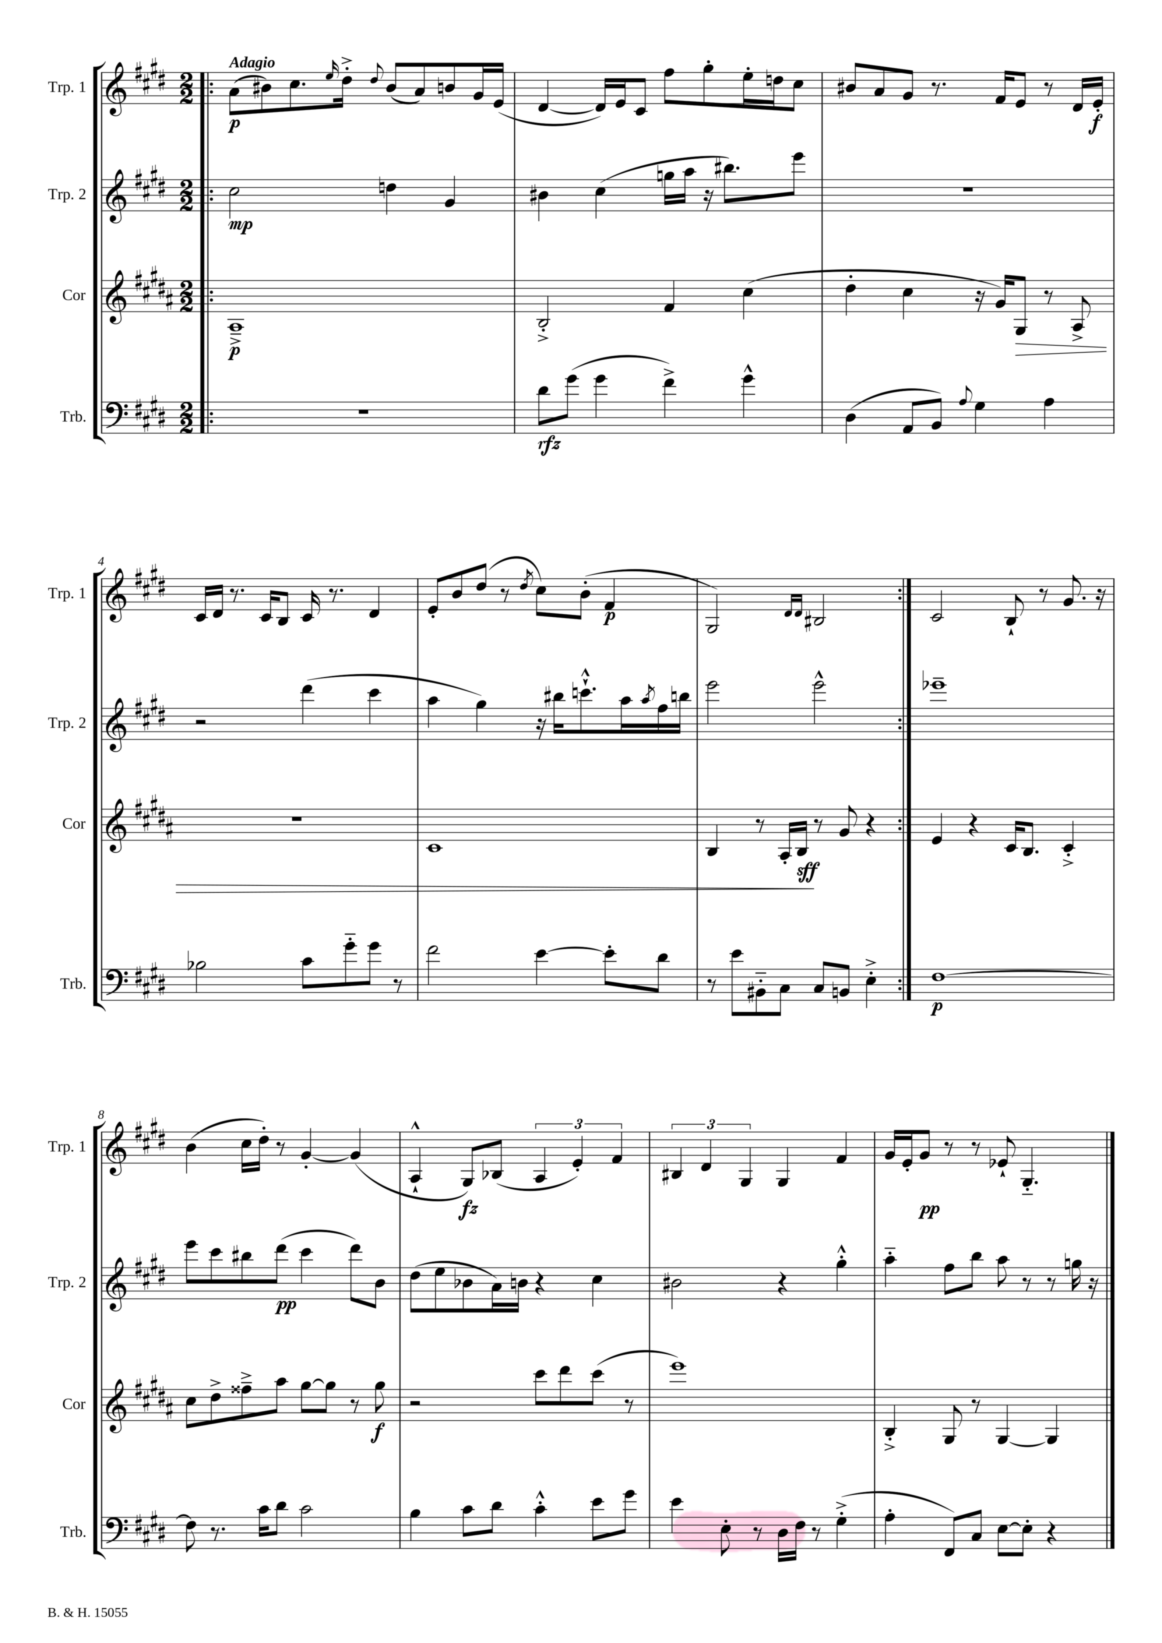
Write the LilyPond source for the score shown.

<<
\new StaffGroup <<
\new Staff = "s0" \with { instrumentName = "Trp. 1" shortInstrumentName = "Trp. 1" } {
    \clef treble \key e \major \numericTimeSignature \time 2/2 \tempo "Adagio"
    \repeat volta 2 { \bar ".|:" a'8\p( bis'8) cis''8. \grace { e''16 } dis''16-.-> \appoggiatura { dis''8 } bis'8( a'8) b'8 gis'16 e'16( |
    dis'4~ dis'16) e'16 cis'8 fis''8 gis''8-. e''16-. d''16 cis''8 |
    bis'8 a'8 gis'8 r8. fis'16 e'8 r8 dis'16 e'16-.\f |
    cis'16 dis'16 r8. cis'16 b8 cis'16 r8. dis'4 |
    e'8-. b'8 dis''8( r8 \acciaccatura { dis''8 } cis''8) b'8-.( fis'4\p |
    gis2) \grace { dis'16 dis'16 } bis2 | }
    cis'2 b8-! r8 gis'8. r16 |
    b'4( cis''16 dis''16-.) r8 gis'4~-. gis'4( |
    a4-!-^ gis8\fz) bes8( \tuplet 3/2 { a4 e'4-.) fis'4 } |
    \tuplet 3/2 { bis4 dis'4 gis4 } gis4 fis'4 |
    gis'16 e'16-. gis'8\pp r8 r8 ees'8-! gis4.-_ \bar "|." |
}
\new Staff = "s1" \with { instrumentName = "Trp. 2" shortInstrumentName = "Trp. 2" } {
    \clef treble \key e \major \numericTimeSignature \time 2/2
    \repeat volta 2 { \bar ".|:" cis''2\mp d''4 gis'4 |
    bis'4 cis''4( g''16 a''16 r16 bis''8.) e'''8 |
    r1 |
    r2 dis'''4( cis'''4 |
    a''4 gis''4) r16 bis''16 c'''8.-!-^ a''16 \acciaccatura { a''8 } fis''16 b''16 |
    e'''2 e'''2-^ | }
    ees'''1-- |
    e'''8 cis'''8 bis''8 dis'''8\pp( cis'''4 dis'''8) b'8 |
    dis''8( e''8 bes'8 a'16) b'16 r4 cis''4 |
    bis'2 r4 gis''4-.-^ |
    a''4-_ fis''8 b''8 a''8 r8 r8 g''16 r16 \bar "|." |
}
\new Staff = "s2" \with { instrumentName = "Cor" shortInstrumentName = "Cor" } {
    \clef treble \key b \major \numericTimeSignature \time 2/2
    \repeat volta 2 { \bar ".|:" ais1--->\p |
    b2-.-> fis'4 cis''4( |
    dis''4-. cis''4 r16 gis'16) gis8\> r8 ais8-> |
    r1 |
    cis'1 |
    b4 r8 ais16-. b16\sff\! r8 gis'8 r4 | }
    e'4 r4 cis'16 b8. cis'4-.-> |
    cis''8 dis''8-> fisis''8---> ais''8 gis''8~ gis''8 r8 gis''8\f |
    r2 cis'''8 dis'''8 cis'''8( r8 |
    e'''1) |
    b4-.-> gis8 r8 gis4~ gis4 \bar "|." |
}
\new Staff = "s3" \with { instrumentName = "Trb." shortInstrumentName = "Trb." } {
    \clef bass \key e \major \numericTimeSignature \time 2/2
    \repeat volta 2 { \bar ".|:" r1 |
    dis'8\rfz gis'8( gis'4 fis'4->) gis'4-^ |
    dis4( a,8 b,8) \appoggiatura { a8 } gis4 a4 |
    bes2 cis'8 gis'8-_ gis'8 r8 |
    fis'2 e'4~ e'8-. dis'8 |
    r8 e'8 bis,8-_ cis8 cis8 b,8 e4-.-> | }
    fis1~\p |
    fis8 r8. cis'16 dis'8 cis'2 |
    b4 cis'8 dis'8 cis'4-.-^ e'8 gis'8 |
    e'4 e8-. r8 dis16 fis16 r8 gis4-.->( |
    a4-. fis,8) cis8 e8~ e8-. r4 \bar "|." |
}
>>
>>
